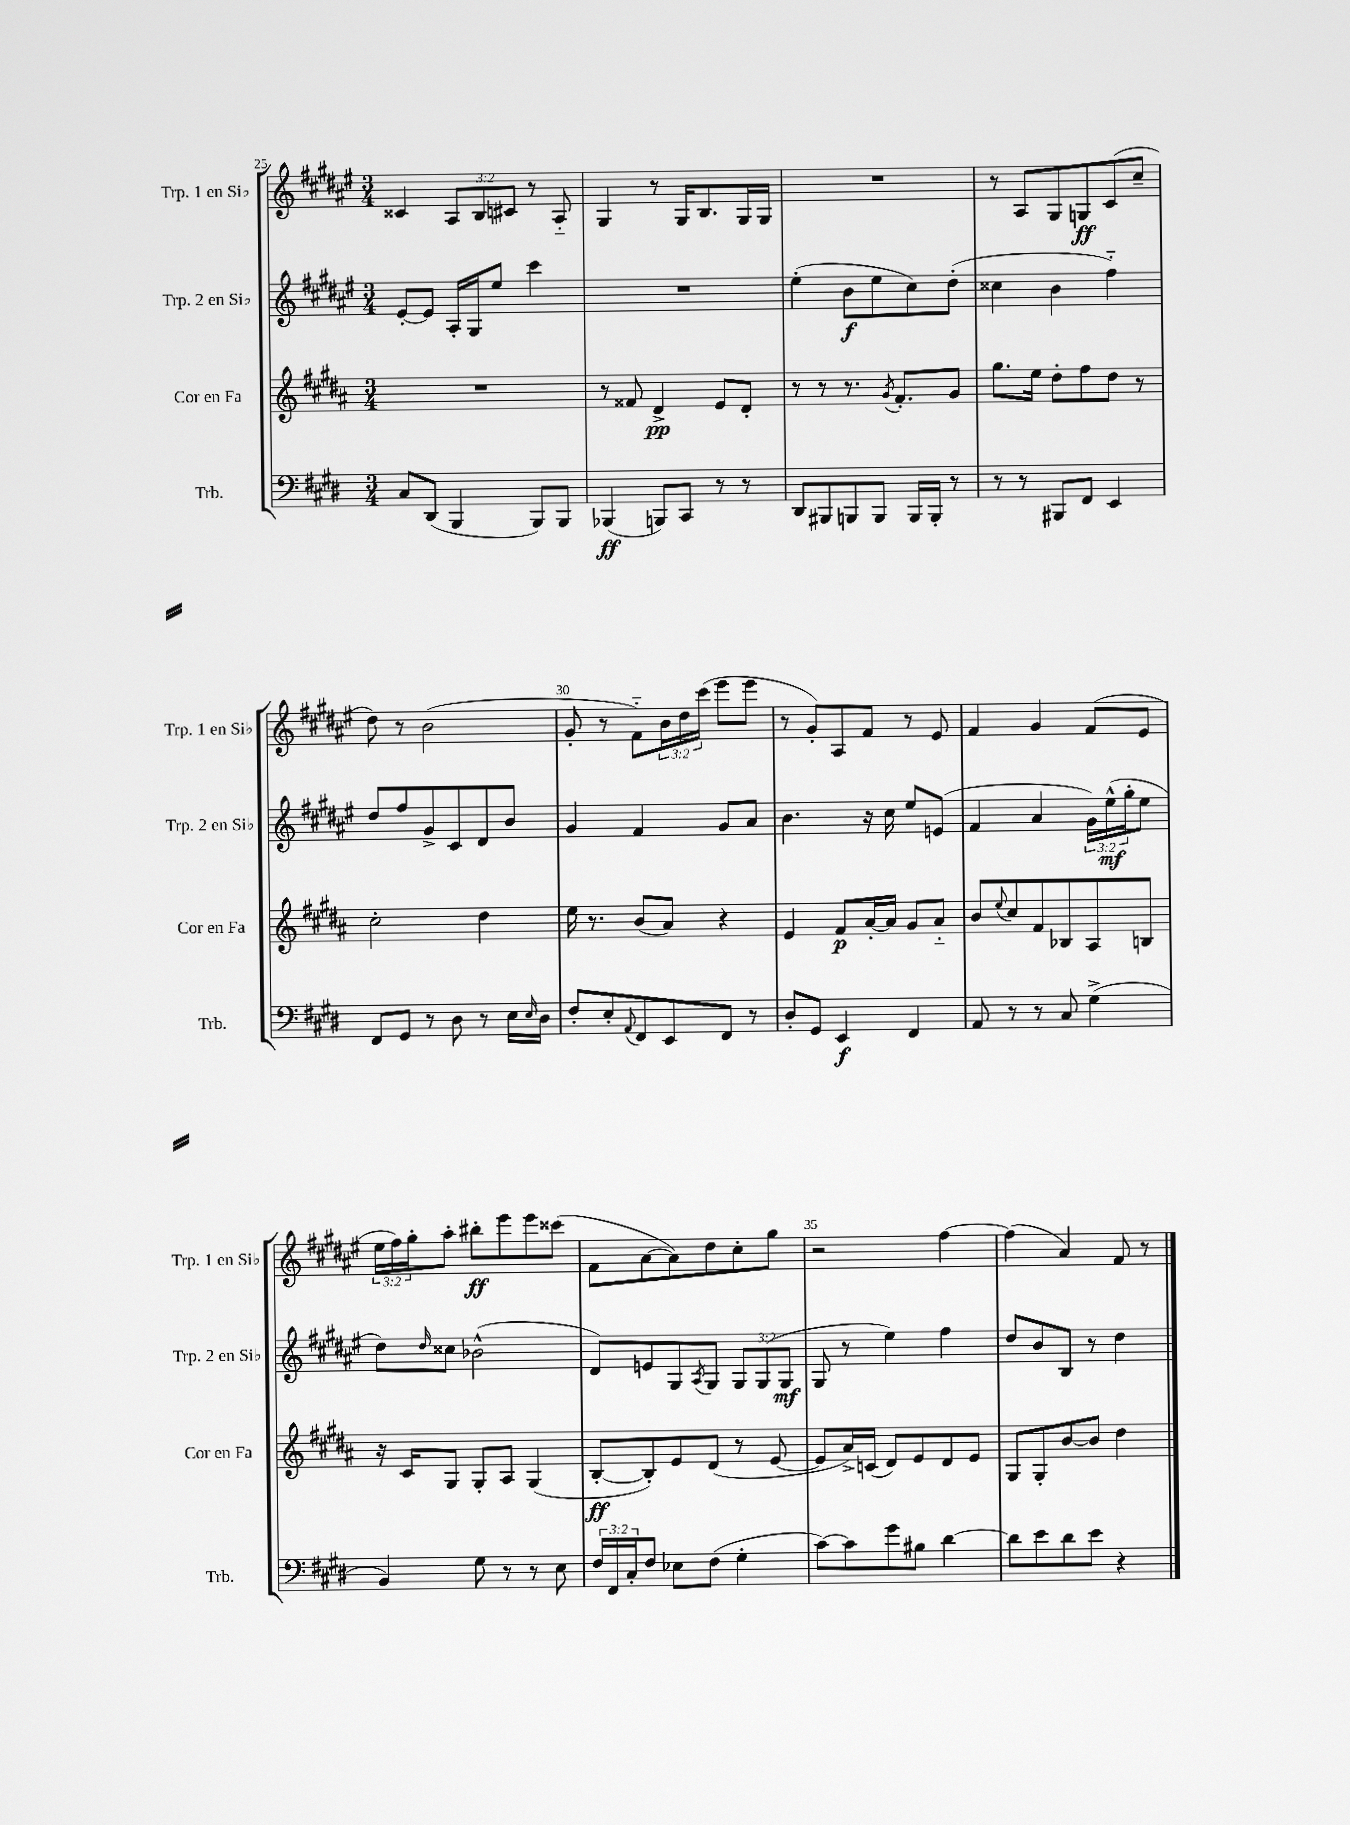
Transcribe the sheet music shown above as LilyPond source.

<<
\new StaffGroup <<
\new Staff = "s0" \with { instrumentName = "Trp. 1 en Sib" shortInstrumentName = "Trp. 1 en Sib" } {
    \clef treble \key fis \major \numericTimeSignature \time 3/4 \override Staff.TupletNumber.text = #tuplet-number::calc-fraction-text
    cisis'4 \tuplet 3/2 { ais8 b8 cis'8 } r8 ais8-_ |
    gis4 r8 gis16 b8. gis16 gis16 |
    R2. |
    r8 ais8 gis8 g8\ff cis'8( cis''8-- |
    dis''8) r8 b'2( |
    gis'8-. r8 fis'8-_) \tuplet 3/2 { b'16 dis''16 cis'''16( } eis'''8 eis'''8 |
    r8 gis'8-.) ais8 fis'8 r8 eis'8 |
    fis'4 gis'4 fis'8( eis'8 |
    \tuplet 3/2 { eis''16 fis''16) gis''16-. } ais''8-. bis''8-.\ff eis'''8 eis'''8 cisis'''8( |
    fis'8 ais'8~ ais'8) dis''8 cis''8-. gis''8 |
    r2 fis''4~ |
    fis''4( ais'4) fis'8 r8 \bar "|." |
}
\new Staff = "s1" \with { instrumentName = "Trp. 2 en Sib" shortInstrumentName = "Trp. 2 en Sib" } {
    \clef treble \key fis \major \numericTimeSignature \time 3/4 \override Staff.TupletNumber.text = #tuplet-number::calc-fraction-text
    eis'8~-. eis'8 ais16-. gis16 eis''8 cis'''4 |
    R2. |
    eis''4-.( b'8\f eis''8 cis''8) dis''8-.( |
    cisis''4 b'4 fis''4-_) |
    dis''8 fis''8 gis'8-> cis'8 dis'8 b'8 |
    gis'4 fis'4 gis'8 ais'8 |
    b'4. r16 cis''16 eis''8 e'8( |
    fis'4 ais'4 \tuplet 3/2 { gis'16) eis''16-^\mf( gis''16-. } eis''8 |
    dis''8) \grace { dis''16 } cisis''8 bes'2-^( |
    dis'8) e'8 gis8 \acciaccatura { ais8 } gis8 \tuplet 3/2 { gis8 gis8( gis8\mf } |
    gis8 r8 eis''4) fis''4 |
    dis''8 b'8 b8 r8 dis''4 \bar "|." |
}
\new Staff = "s2" \with { instrumentName = "Cor en Fa" shortInstrumentName = "Cor en Fa" } {
    \clef treble \key b \major \numericTimeSignature \time 3/4
    R2. |
    r8 fisis'8 dis'4->\pp e'8 dis'8-. |
    r8 r8 r8. \acciaccatura { gis'8 } fis'8.-. gis'8 |
    gis''8. e''16 dis''8-. fis''8 dis''8 r8 |
    cis''2-. dis''4 |
    e''16 r8. b'8( ais'8) r4 |
    e'4 fis'8\p ais'16~-. ais'16 gis'8 ais'8-_ |
    b'8 \appoggiatura { e''8 } cis''8 fis'8 bes8 ais8 b8 |
    r16 cis'16 gis8 gis8-. ais8 gis4( |
    b8~-.\ff b8-.) e'8 dis'8( r8 e'8~ |
    e'8 ais'16->) c'16( dis'8) e'8 dis'8 e'8 |
    gis8 gis8-. b'8~ b'8 dis''4 \bar "|." |
}
\new Staff = "s3" \with { instrumentName = "Trb." shortInstrumentName = "Trb." } {
    \clef bass \key e \major \numericTimeSignature \time 3/4 \override Staff.TupletNumber.text = #tuplet-number::calc-fraction-text
    cis8 dis,8( b,,4 b,,8) b,,8 |
    bes,,4\ff( b,,8) cis,8 r8 r8 |
    dis,8 bis,,8 b,,8 b,,8 b,,16 b,,16-. r8 |
    r8 r8 bis,,8 fis,8 e,4 |
    fis,8 gis,8 r8 dis8 r8 e16 \grace { e16 } dis16 |
    fis8-. e8-. \appoggiatura { a,8 } fis,8 e,8 fis,8 r8 |
    dis8-. gis,8 e,4\f fis,4 |
    a,8 r8 r8 cis8 gis4->( |
    b,4) gis8 r8 r8 e8 |
    \tuplet 3/2 { fis16 fis,16 cis16-. } fis8 ees8 fis8( gis4-. |
    cis'8~) cis'8 gis'8 bis8 dis'4~ |
    dis'8 e'8 dis'8 e'8 r4 \bar "|." |
}
>>
>>
\layout { \context { \Score currentBarNumber = #25 \override BarNumber.break-visibility = ##(#f #t #t) barNumberVisibility = #(every-nth-bar-number-visible 5) } }
